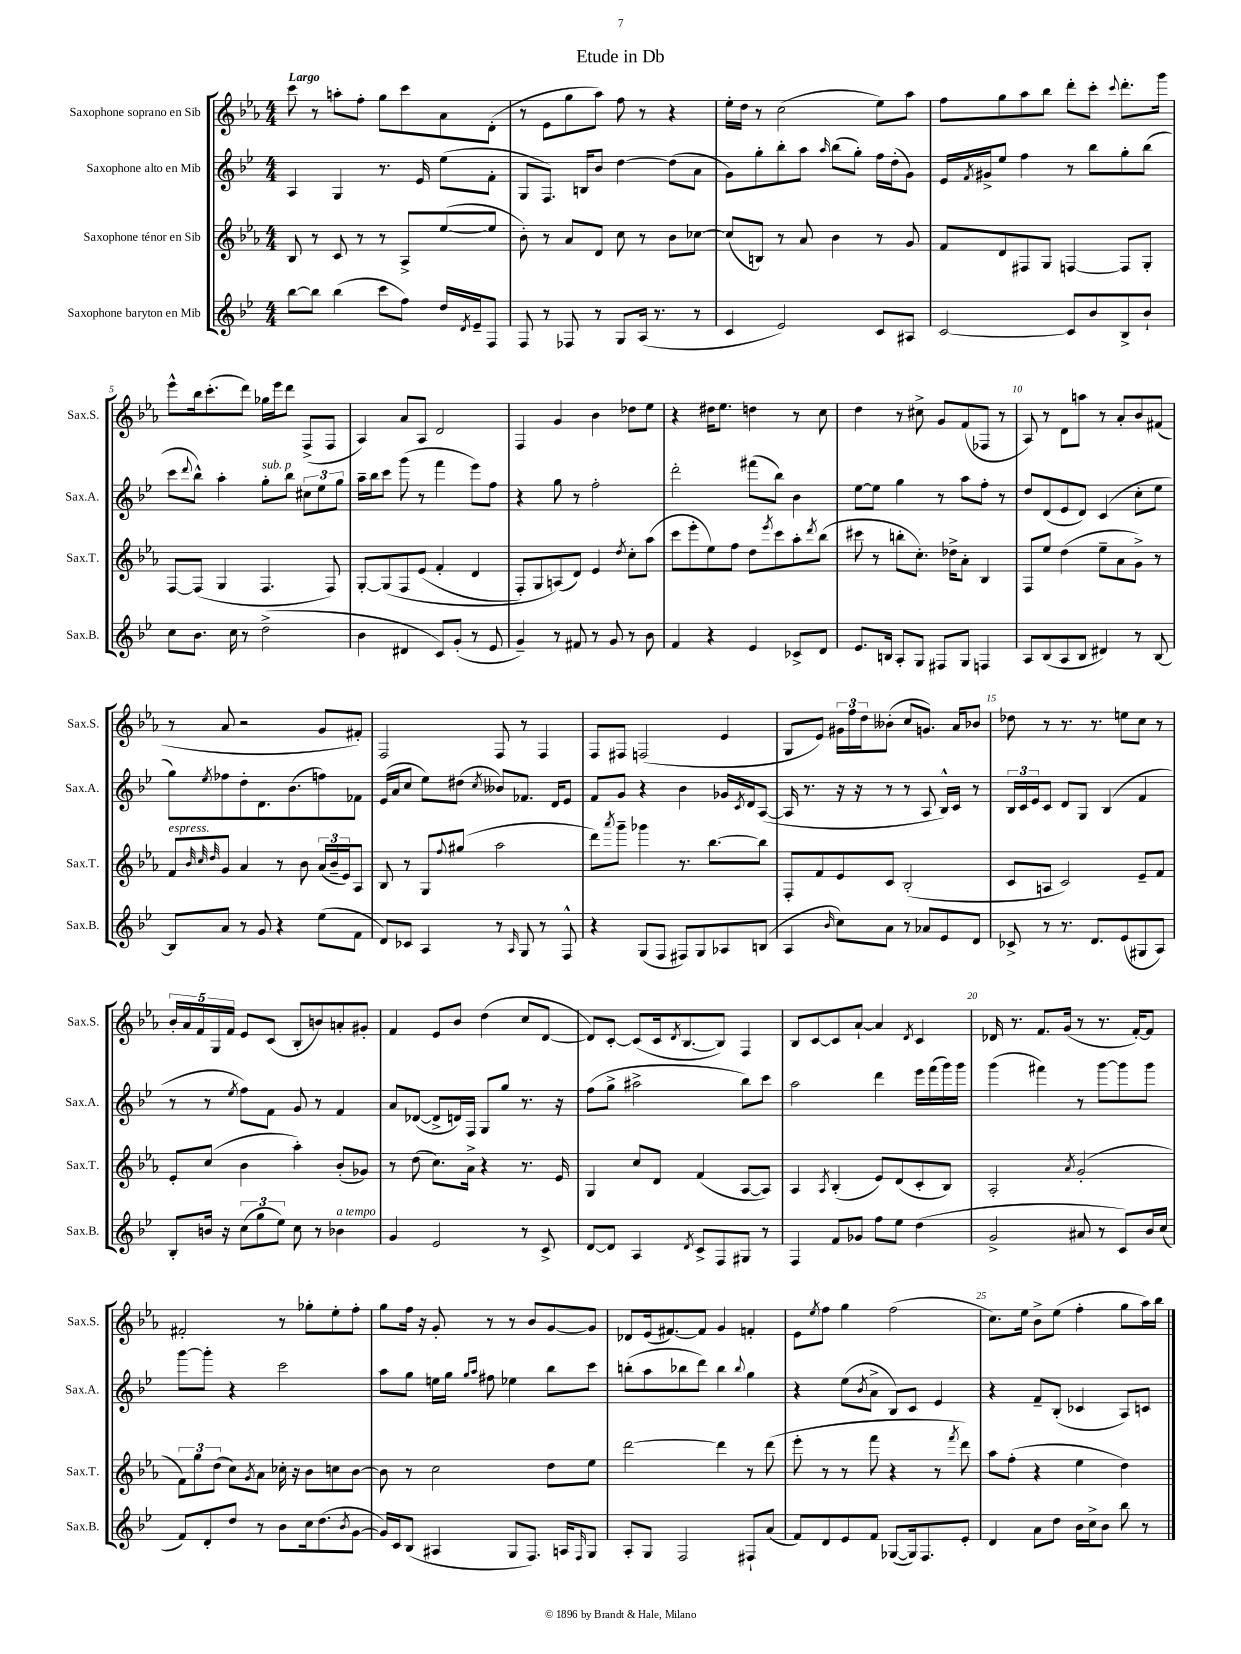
\header { title = "Etude in Db" }
<<
\new StaffGroup <<
\new Staff = "s0" \with { instrumentName = "Saxophone soprano en Sib" shortInstrumentName = "Sax.S." } {
    \clef treble \key ees \major \numericTimeSignature \time 4/4 \tempo "Largo"
    c'''8 r8 a''8-. f''8-. g''8 c'''8 aes'8 d'8-.( |
    r8 ees'8 g''8 aes''8) f''8 r8 r4 |
    ees''16-. d''16 r8 c''2( ees''8) aes''8 |
    f''8 g''8 aes''8 bes''8 d'''8-. c'''8-. \appoggiatura { c'''8 } d'''8.-. g'''16 |
    ees'''8-^ bes''16 c'''8.-.( d'''8) ges''16 ees'''16 d'''8 f8->( f8 |
    aes4) aes'8 aes8 d'2 |
    f4 g'4 bes'4 des''8 ees''8 |
    r4 dis''16 ees''8. d''4 r8 c''8 |
    d''4 r8 cis''8-> g'8 f'8( fes8 r8 |
    aes8) r8 d'8 a''8 r8 aes'8-. bes'8 fis'8( |
    r8 aes'8 r2 g'8 fis'8-.) |
    f2 f8 r8 f4 |
    f8 fis8 f2( ees'4 |
    g8 ees'8) \tuplet 3/2 { gis'16 f''16 d''16 } beses'8-.( c''8 g'8.) aes'16 bes'8 |
    des''8 r8 r8. r8. e''8 c''8 r8 |
    \tuplet 5/4 { bes'16-. aes'16 f'16 g16 f'16 } ees'8 c'8( bes8-. b'8) a'8-. gis'8-. |
    f'4 ees'8 bes'8 d''4( c''8 d'8~ |
    d'8) c'8~-. c'8( c'16 \acciaccatura { d'8 } bes8.~ bes8) f4 |
    bes8 c'8~ c'8 aes'8~-! aes'4 \acciaccatura { d'8 } c'4 |
    des'16 r8. f'8. g'16( r8 r8. f'16~-.) f'8 |
    fis'2-. r8 ges''8-. ees''8-. f''8-. |
    g''8 f''16 r16 g'8-. r8 r8 bes'8 g'8~ g'8 |
    des'8 ees'16( fis'8.~) fis'8 g'4 f'4-. |
    ees'8 \acciaccatura { ees''8 } f''8 g''4 f''2( |
    c''8.) ees''16 bes'8-> ees''8( f''4-. g''8 aes''16) bes''16 \bar "|." |
}
\new Staff = "s1" \with { instrumentName = "Saxophone alto en Mib" shortInstrumentName = "Sax.A." } {
    \clef treble \key bes \major \numericTimeSignature \time 4/4
    a4 g4 r8. ees'16 ees''8( f'8-. |
    g8 f8.) b16 bes'8 d''4~ d''8( a'8 |
    g'8) g''8-. bes''8-. a''8 \grace { a''16 } bes''8( g''8-.) f''16 d''16-.( g'8) |
    ees'16 \acciaccatura { f'8 } gis'16-> ees''8 f''4 r8 bes''8 g''8-. bes''8( |
    c'''8 \appoggiatura { d'''8 } bes''8-^) a''4-. g''8-.^\markup { \italic "sub. p" } bes''8 \tuplet 3/2 { cis''8 ees''8 g''8 } |
    a''16-- bes''16 c'''8 g'''8( r8 f'''4 ees'''8) f''8 |
    r4 g''8 r8 f''2-. |
    d'''2-. fis'''8( bes''8) bes'4 |
    ees''8~ ees''8 g''4 r8 a''8 f''8-. r8 |
    d''8 d'8( ees'8 d'8) c'4( c''8-. ees''8 |
    g''8) \acciaccatura { ees''8 } fes''8 d''8-. d'8. bes'8.( f''8) fes'8 |
    ees'16( a'16 c''8 ees''8) dis''8( \acciaccatura { c''8 } beses'8) fes'8. d'16 ees'8 |
    f'8 g'8 r4 bes'4 ges'16 \acciaccatura { c'8 } d'16 a8~( |
    a16 r8. r16 r16 r8 r8 a8 bes16-^) c'16 r8 |
    \tuplet 3/2 { bes16 c'16 ees'16 } c'8 d'8 g8 bes4( f'4 |
    r8 r8 \acciaccatura { ees''8 } f''8) f'8 g'8 r8 f'4 |
    a'8 des'8~( des'8-> d'16) f16 g8 g''8 r8. r16 |
    f''8( g''8-> ais''2-> bes''8) c'''8 |
    a''2 d'''4 ees'''16 f'''16( g'''16) g'''16 |
    g'''4( fis'''4) r8 g'''8~ g'''8 g'''8 |
    g'''8~ g'''8-. r4 c'''2 |
    a''8 g''8 e''16 g''16 \grace { g''16 a''16 } fis''8 ees''4 bes''8 c'''8 |
    b''8-.( a''8 bes''8 d'''8) bes''4 \appoggiatura { bes''8 } g''4 |
    r4 ees''8( \acciaccatura { bes'8 } a'8-> bes8) c'8 ees'4 |
    r4 f'8-- bes8-.( ces'4 a8) c'8 \bar "|." |
}
\new Staff = "s2" \with { instrumentName = "Saxophone ténor en Sib" shortInstrumentName = "Sax.T." } {
    \clef treble \key ees \major \numericTimeSignature \time 4/4
    bes8 r8 c'8 r8 r8 aes8-> ees''8~( ees''8 |
    bes'8-.) r8 aes'8 d'8 c''8 r8 bes'8 ces''8~ |
    ces''8( b8) r8 aes'8 bes'4 r8 g'8 |
    f'8 d'8 fis8 g8 f4~ f8 g8-. |
    f8~ f8( g4 f4. f8) |
    g8~-. g8\( f8 ees'8( f'4-. d'4 |
    f8-.) g8 a8(\) d'8) ees'4 \acciaccatura { d''8 } c''8-. aes''8( |
    c'''8 ees'''8-. ees''8) f''8 d''8 \acciaccatura { ees'''8 } c'''8 aes''8-. \acciaccatura { d'''8 } bes''8( |
    cis'''8 r8 b''8-. c''8.-.) des''16-> aes'8-. bes4 |
    f8 ees''8 d''4( ees''8-- aes'8 g'8->) r8 |
    f'8^\markup { \italic "espress." } \grace { bes'32 c''32 d''32 } g'8 aes'4 r8 bes'8 \tuplet 3/2 { aes'16( bes'16-- ees'16) } aes8 |
    bes8 r8 g8 \appoggiatura { f''8 } gis''8( aes''2 |
    d'''8) \acciaccatura { aes'''8 } g'''8-- ges'''4 r8. bes''8.~ bes''8 |
    f8-. f'8 ees'8 c'8 bes2-.( |
    c'8 a8 c'2) ees'8-- f'8 |
    ees'8-. c''8( bes'4 aes''4-.) bes'8-.( ges'8) |
    r8 d''8( c''8.) aes'16-> r4 r8. ees'16 |
    g4 c''8 d'8 f'4( aes8~ aes8) |
    aes4 \acciaccatura { aes8 } bes4-.( ees'8) d'8( c'8-. bes8) |
    aes2-. \acciaccatura { aes'8 } g'2-.( |
    \tuplet 3/2 { f'8) g''8 d''8( } c''8) \acciaccatura { g'8 } aes'8 ces''16-. r16 bes'8 c''8 bes'8~ |
    bes'8 r8 c''2 d''8 ees''8 |
    d'''2~ d'''4 r8 d'''8( |
    ees'''8-. r8 r8 f'''8 r4 r8 \acciaccatura { f'''8 } d'''8) |
    aes''8 f''8-.( r4 ees''4 d''4) \bar "|." |
}
\new Staff = "s3" \with { instrumentName = "Saxophone baryton en Mib" shortInstrumentName = "Sax.B." } {
    \clef treble \key bes \major \numericTimeSignature \time 4/4
    bes''8~ bes''8 bes''4( c'''8 f''8) d''16 \acciaccatura { d'8 } ees'16-- f8 |
    f8 r8 fes8 r8 g8 a16( r8. r8 |
    c'4 ees'2) c'8 ais8 |
    c'2~ c'8 bes'8 bes8-> bes'8-! |
    c''8 bes'8. c''16 r8 d''2->( |
    bes'4 dis'4 c'8) g'8-.( r8 ees'8 |
    g'4--) r8 fis'8 r8 g'8 r8 bes'8 |
    f'4 r4 ees'4 ces'8-> d'8 |
    ees'8. b16 a8-. g8 fis8 g8 f4 |
    a8 bes8( a8 bes8 dis'4) r8 bes8~ |
    bes8 a'8 r8 g'8 r4 ees''8( f'8 |
    d'8) ces'8 a4 r8 \grace { a16 } g8 r8 f8-^ |
    r4 g8( f8 fis8) g8 aes8 b8( |
    a4 \grace { bes'16 } c''8) a'8 r8 aes'8 ees'8 d'8 |
    ces'8-> r8 r8. d'8. ees'8( gis8 a8) |
    bes8-. b'16 r16 \tuplet 3/2 { c''8( g''8 ees''8) } c''8 r8 bes'4^\markup { \italic "a tempo" } |
    g'4 ees'2 r8 c'8-> |
    d'8~ d'8 a4 \acciaccatura { d'8 } c'8-> f8 gis8 r8 |
    f4 f'8 ges'8 f''8 ees''8 d''4( |
    g'2-> ais'8 r8 c'8) bes'16 c''16( |
    f'8) d'8-. d''8 r8 bes'8 c''16 d''8.( \acciaccatura { bes'8 } g'8~ |
    g'16) c'16 bes8( ais4 g8 f8.) a16 \grace { f16 } g8 |
    a8-. g8 f2 fis8-! a'8( |
    f'8) d'8 ees'8 f'8 ges8~( ges16) f8. ees'8-. |
    d'4 a'8 d''8 bes'16 c''16-> bes'8 bes''8 r8 \bar "|." |
}
>>
>>
\layout { \context { \Score \override BarNumber.break-visibility = ##(#f #t #t) barNumberVisibility = #(every-nth-bar-number-visible 5) } }
